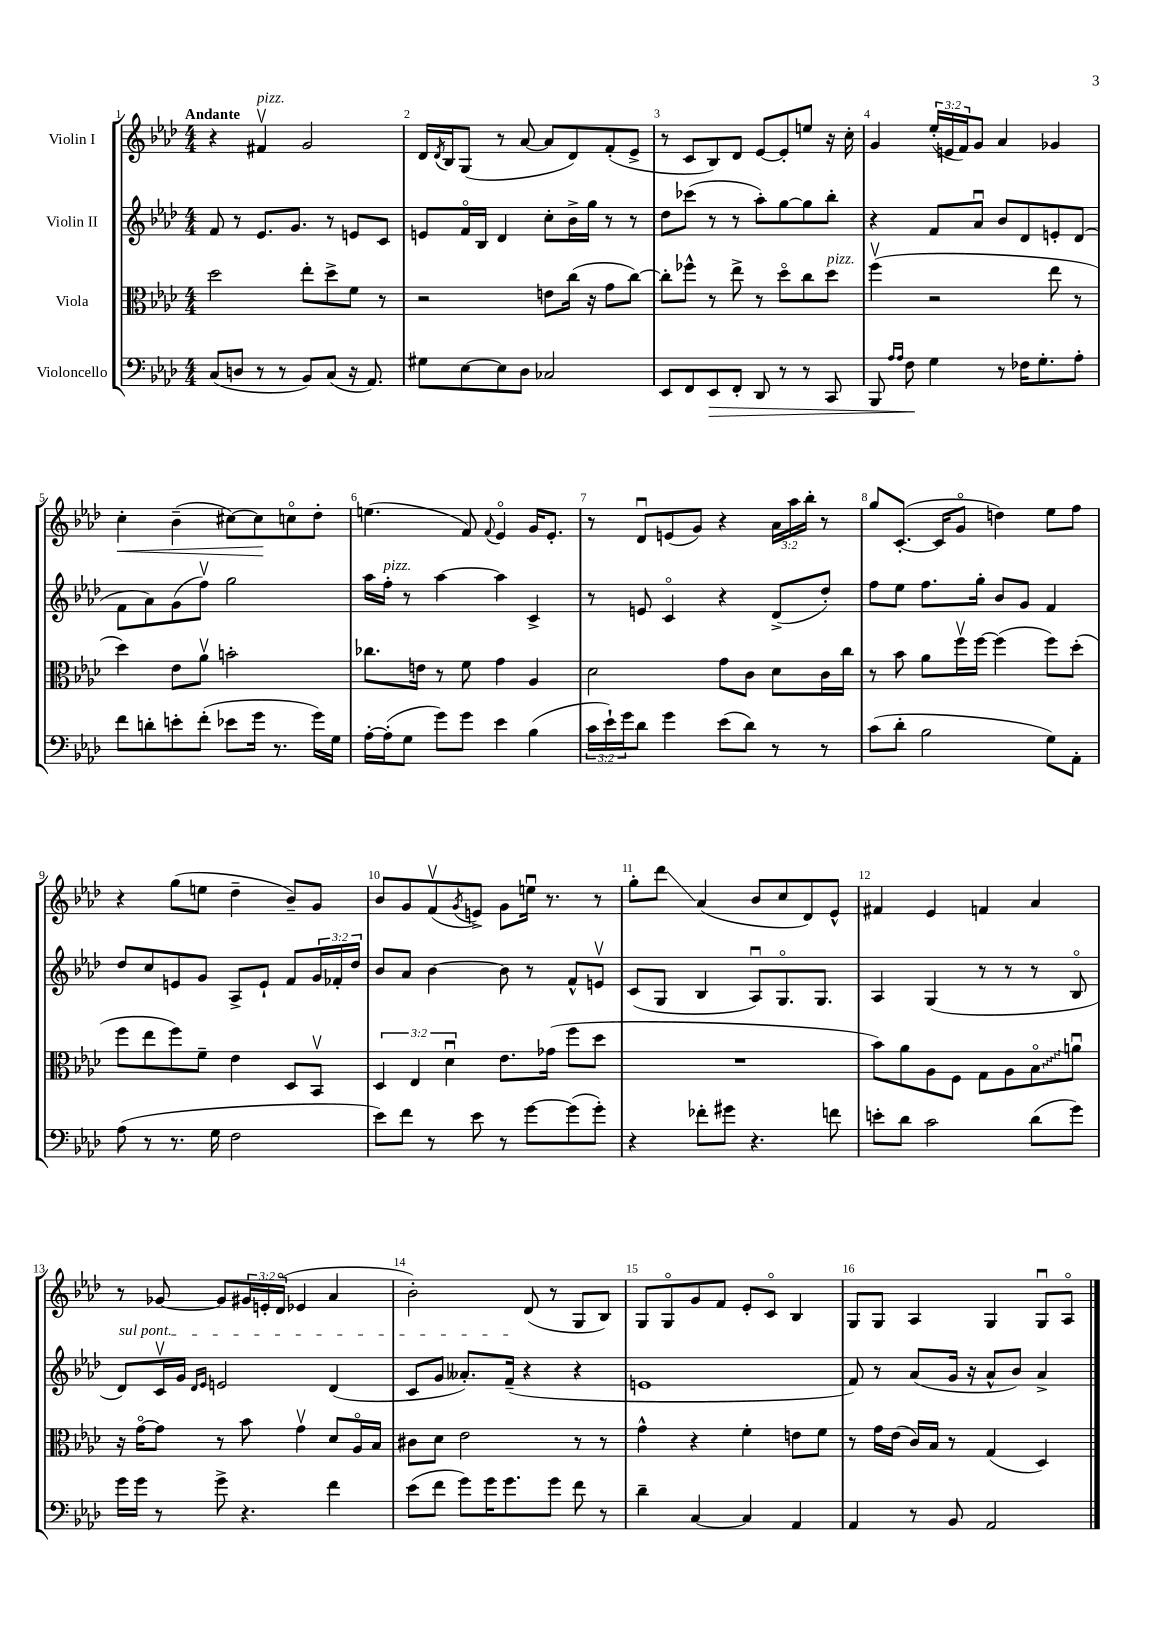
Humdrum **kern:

**kern	**kern	**kern	**kern
*staff4	*staff3	*staff2	*staff1
*clefF4	*clefC3	*clefG2	*clefG2
*k[b-e-a-d-]	*k[b-e-a-d-]	*k[b-e-a-d-]	*k[b-e-a-d-]
*M4/4	*M4/4	*M4/4	*M4/4
(8C	2dd-	8f	4r
8D	.	8r	.
8r	.	8.e-	4f#v
8r	.	.	.
.	.	8.g	.
8BB-)	8ee-'	.	2g
(8C	8dd-^	8r	.
16r	8f	8e	.
8.AA-)	.	.	.
.	8r	8c	.
=	=	=	=
8G#	2r	8e	16d-
.	.	.	8qd-
.	.	.	16B-
[8E-	.	16fo	(8G
.	.	16B-	.
8E-]	.	4d-	8r
8D-	.	.	[8a-
2C-	8e	8cc'	8a-]
.	(16cc	16b-^	8d-)
.	16r	16gg	.
.	8g	8r	(8f'
.	[8cc)	8r	8e-^
=	=	=	=
8EE-	8cc']	8dd-	8r
8FF	8ff-^^	(8ccc-	8c
8EE-	8r	8r	8B-)
8FF'	8ee-^	8r	8d-
8DD-	8r	8aa-')	[8e-
8r	8dd-o	[8gg	8e-']
8r	8cc	8gg]	8ee
8CC	8dd-	8bb-'	16r
.	.	.	16cc'
=	=	=	=
8BBB-	(4ffv	4r	4g
16qqA-	.	.	.
16qqA-	.	.	.
8F	.	.	.
4G	2r	8f	(24ee-'
.	.	.	24e
.	.	.	24f)
.	.	8a-u	8g
8r	.	8b-	4a-
16F-	.	8d-	.
8.G'	.	.	.
.	8ee-	8e'	4g-
8A-'	8r	(8d-	.
=	=	=	=
8f	4dd-)	8f	4cc'
8d'	.	8a-)	.
8e'	8e-	(8g	(4b-~
(8f'	8a-v	8ffv)	.
8e-	2b'	2gg	[8cc#)
16g	.	.	8cc#]
8.r	.	.	.
.	.	.	8cco
16g)	.	.	8dd-'
16G	.	.	.
=	=	=	=
[16A-'	8.cc-	16aa-	(4.ee
(16A-']	.	16ff'	.
8G	.	8r	.
.	16e	.	.
8g)	8r	[4aa-	.
8g	8f	.	8f)
.	.	.	8qqf
4e-	4g	4aa-]	4e-o
(4B-	4A-	4c^	16g
.	.	.	8.e-'
=	=	=	=
24c	2d-	8r	8r
24e-`)	.	.	.
24g	.	.	.
8d-	.	8e	8d-u
4g	.	4co	(8e
.	.	.	8g)
(8e-	8g	4r	4r
8d-)	8c	.	.
8r	8d-	(8d-^	24a-
.	.	.	24aa-
.	.	.	24bb-'
8r	16c	8dd-')	8r
.	16cc	.	.
=	=	=	=
(8c	8r	8ff	8gg
8d-'	8b-	8ee-	([8.c'
2B-	8a-	8.ff	.
.	.	.	16c]
.	16ffv	.	8go
.	[16ff	16gg'	.
.	(4ff]	8b-	4dd)
.	.	8g	.
8G)	8ff)	4f	8ee-
8AA-'	(8dd-'	.	8ff
=	=	=	=
(8A-	8ff	8dd-	4r
8r	8ee-	8cc	.
8.r	8ff)	8e	(8gg
.	8f~	8g	8ee
16G	.	.	.
2F	4e-	8A-^	4dd-~
.	.	8e`	.
.	8D-	8f	8b-~)
.	8BB-v	24g	8g
.	.	24f-'	.
.	.	24dd-	.
=	=	=	=
8e-)	6D-	8b-	8b-
8f	.	8a-	8g
.	6E-	.	.
8r	.	[4b-	(8fv
.	6d-u	.	.
.	.	.	8qg
8e-	.	.	8e^)
8r	8.e-	8b-]	8g
[8g	.	8r	16eeu
.	(16g-	.	8.r
(8g]	8ff	8f^^	.
8g')	8dd-	8ev	8r
=	=	=	=
4r	1r	(8c	8gg'
.	.	8G	8ddd-
8f-'	.	4B-	(4a-
8g#	.	.	.
4.r	.	8A-u)	8b-
.	.	8.Go	8cc
.	.	.	8d-)
.	.	8.G	.
8f	.	.	8e-^^
=	=	=	=
8e'	8b-)	4A-	4f#
8d-	8a-	.	.
2c	8A-	(4G	4e-
.	8F	.	.
.	8G	8r	4f
.	8A-	8r	.
(8d-	8B-o	8r	4a-
8g)	8au	8B-o	.
=	=	=	=
16g	16r	8d-)	8r
16g	[16go	.	.
8r	8g]	16cv	[8g-
.	.	16g	.
.	.	16qqd-	.
.	.	16qqe-	.
8g^	8r	2e	8g-]
4.r	8b-	.	24g#
.	.	.	24e'
.	.	.	(24d-o
.	4gv	.	4e-
4f	8d-	(4d-	4a-
.	16A-o	.	.
.	16B-	.	.
=	=	=	=
(8e-	8c#	8c	2b-')
8f	8d-	8g	.
8g)	2e-	8.a--')	.
16g	.	.	.
8.g	.	(16f~	.
.	.	4r	(8d-
8g	.	.	8r
8f	8r	4r	8G
8r	8r	.	8B-)
=	=	=	=
4d-~	4g^^	1e	8G
.	.	.	8Go
[4C	4r	.	8g
.	.	.	8f
4C]	4f'	.	8e-'
.	.	.	8co
4AA-	8e	.	4B-
.	8f	.	.
=	=	=	=
4AA-	8r	8f)	8G
.	16g	8r	8G
.	(16e-	.	.
8r	16c)	(8a-	4A-
.	16B-	.	.
8BB-	8r	16g	.
.	.	16r	.
2AA-	(4G	8a-^^	4G
.	.	8b-)	.
.	4D-)	4a-^	8Gu
.	.	.	8A-o
==	==	==	==
*-	*-	*-	*-
